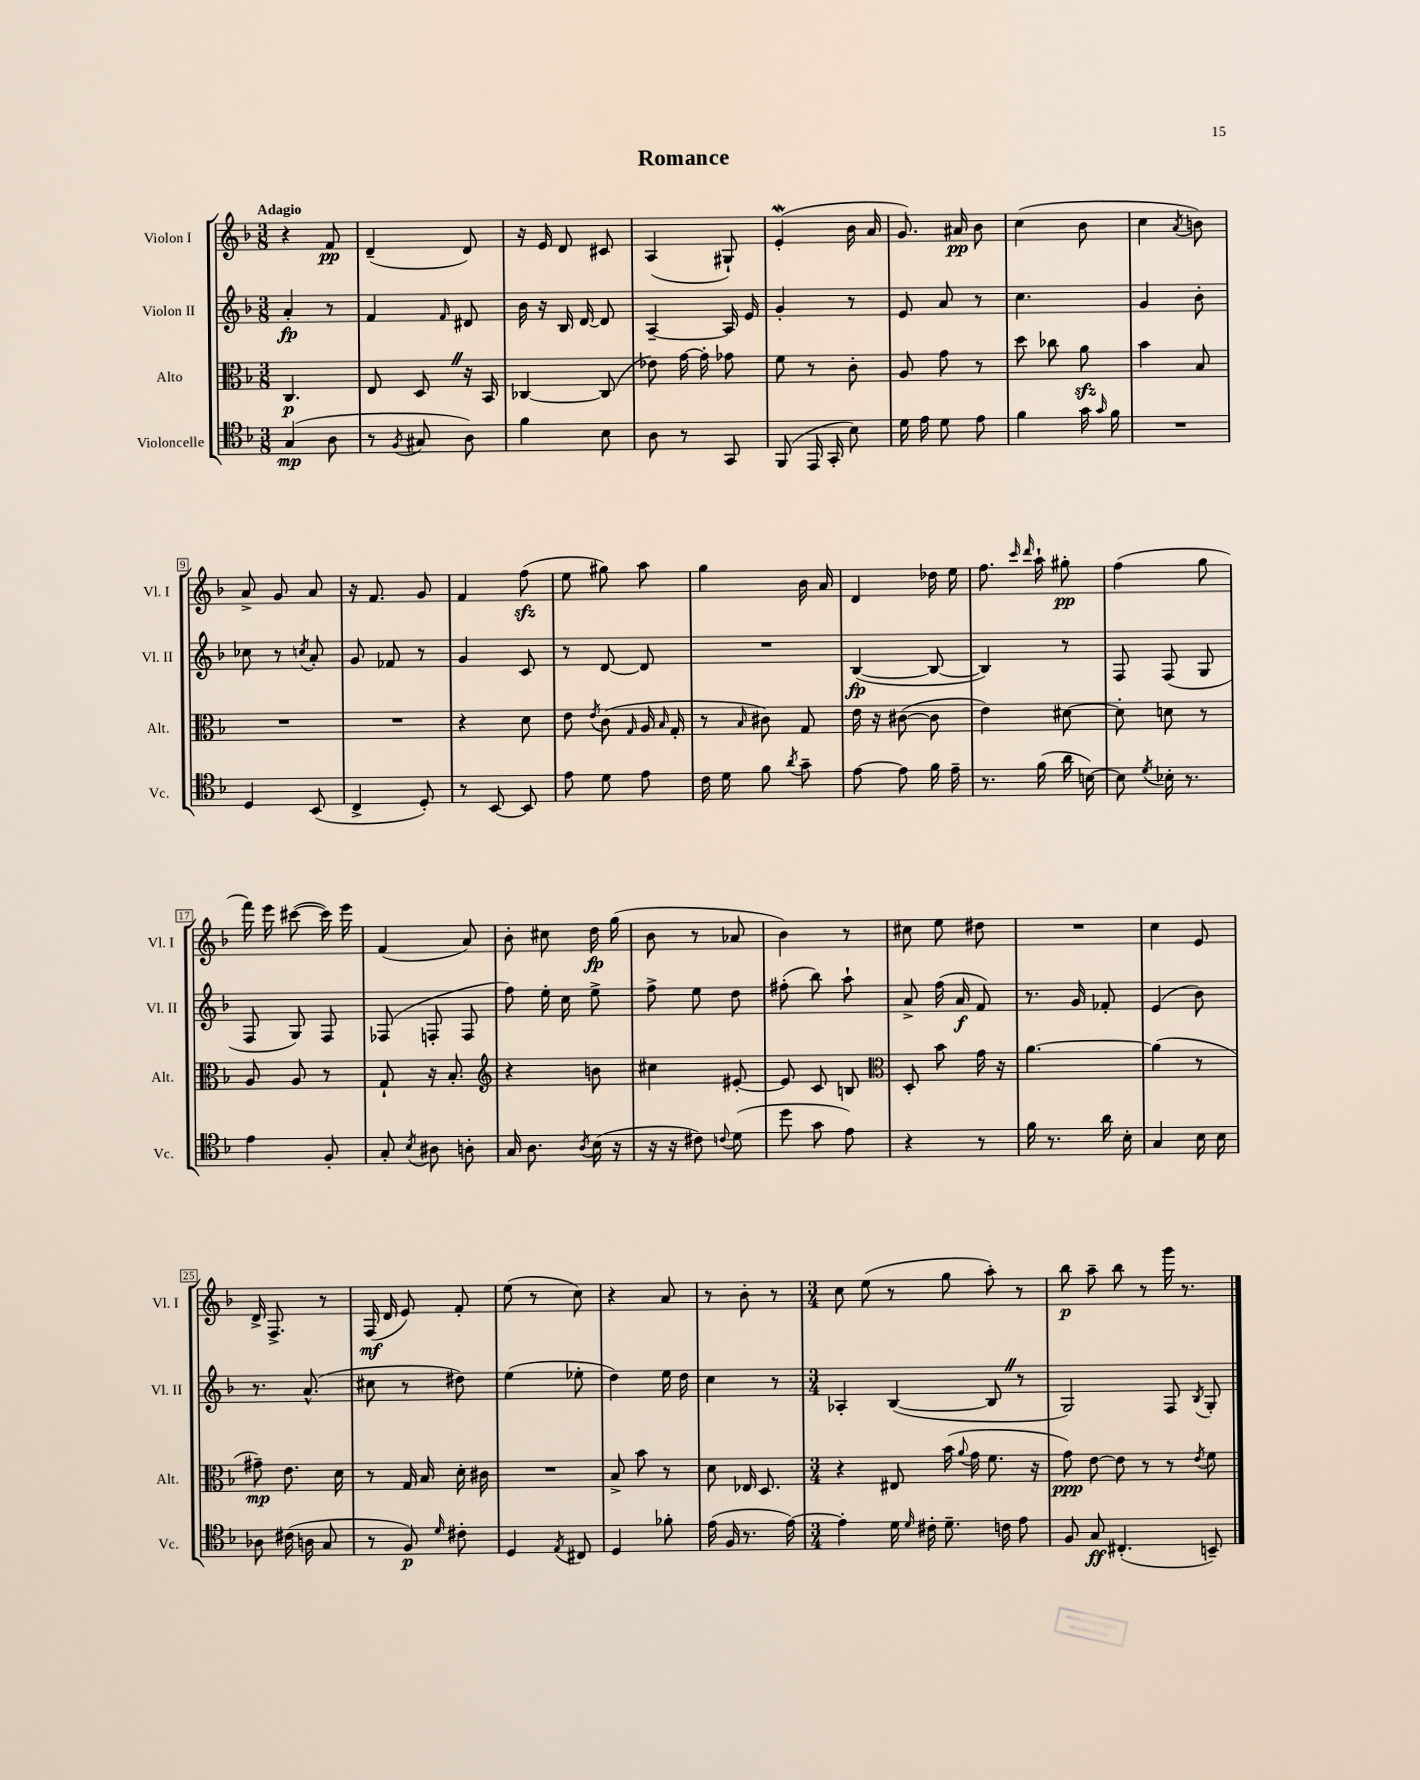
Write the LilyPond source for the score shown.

\header { title = "Romance" }
<<
\new StaffGroup <<
\new Staff = "s0" \with { instrumentName = "Violon I" shortInstrumentName = "Vl. I" } {
    \clef treble \key f \major \numericTimeSignature \time 3/8 \tempo "Adagio"
    \autoBeamOff r4 f'8\pp |
    d'4--( d'8) |
    r16 e'16 d'8 cis'8 |
    a4( gis8-!) |
    e'4-.\mordent( bes'16 a'16 |
    g'8.) ais'16\pp bes'8 |
    c''4( bes'8 |
    c''4 \acciaccatura { a'8 } b'8) |
    a'8-> g'8 a'8 |
    r16 f'8. g'8 |
    f'4 f''8\sfz( |
    e''8 gis''8) a''8 |
    g''4 bes'16 a'16 |
    d'4 des''16 e''16 |
    f''8. \grace { c'''16 d'''16 } a''16-! gis''8-.\pp |
    f''4( g''8 |
    f'''16) e'''16 cis'''8~( cis'''16) e'''16 |
    f'4( a'8) |
    bes'8-. cis''8 d''16\fp g''16( |
    bes'8 r8 aes'8 |
    bes'4) r8 |
    cis''8 e''8 dis''8 |
    R4. |
    c''4 e'8 |
    d'16-> f8.-> r8 |
    f16\mf( d'16 e'8) f'8-. |
    e''8( r8 c''8) |
    r4 a'8 |
    r8 bes'8-. r8 |
    \numericTimeSignature \time 3/4 c''8 e''8( r8 g''8 a''8-.) r8 |
    bes''8\p a''8-- bes''8 r8 g'''16 r8. \bar "|." |
}
\new Staff = "s1" \with { instrumentName = "Violon II" shortInstrumentName = "Vl. II" } {
    \clef treble \key f \major \numericTimeSignature \time 3/8
    \autoBeamOff a'4-.\fp r8 |
    f'4 \grace { f'16 } dis'8 |
    bes'16 r16 bes16 d'16~ d'8 |
    a4~-- a16 e'16 |
    g'4-. r8 |
    e'8 a'8 r8 |
    c''4. |
    g'4 bes'8-. |
    ces''8 r8 \acciaccatura { c''8 } a'8-. |
    g'8 fes'8 r8 |
    g'4 c'8 |
    r8 d'8~ d'8 |
    R4. |
    bes4~\fp( bes8~ |
    bes4) r8 |
    f8 f8( g8 |
    f8 g8) f8 |
    fes8( f8-. f8 |
    f''8) e''16-. c''16 e''8-> |
    f''8-> e''8 d''8 |
    fis''8-.( bes''8) a''8-! |
    a'8-> f''16( a'16\f f'8) |
    r8. g'16 fes'8-. |
    e'4( bes'8) |
    r8. a'8.-^( |
    cis''8 r8 dis''8) |
    e''4( ees''8-. |
    d''4) e''16 d''16 |
    c''4 r8 |
    \numericTimeSignature \time 3/4 aes4-. bes4~( bes8 \once \override BreathingSign.text = \markup { \musicglyph "scripts.caesura.straight" } \breathe r8 |
    g2) f8 \acciaccatura { bes8 } g8-. \bar "|." |
}
\new Staff = "s2" \with { instrumentName = "Alto" shortInstrumentName = "Alt." } {
    \clef alto \key f \major \numericTimeSignature \time 3/8
    \autoBeamOff c4.\p |
    e8 d8 \once \override BreathingSign.text = \markup { \musicglyph "scripts.caesura.straight" } \breathe r16 bes,16 |
    ces4~ ces8( |
    ees'8) g'16~ g'16-. ges'8 |
    f'8 r8 c'8-. |
    a8 g'8 r8 |
    d''8 ces''8 a'8\sfz |
    bes'4 bes8 |
    R4. |
    R4. |
    r4 d'8 |
    e'8 \acciaccatura { e'8 } c'8( \grace { g16 } a16 \grace { bes16 } g16-. |
    r8 \grace { bes16 } cis'8) g8 |
    e'16 r16 cis'8~( cis'8 |
    e'4) dis'8~ |
    dis'8-. d'8 r8 |
    a8 a8 r8 |
    g8-! r16 bes8.-. |
    \clef treble r4 b'8 |
    cis''4 eis'8~-. |
    eis'8 c'8 b8 |
    \clef alto d8-. bes'8 g'16 r16 |
    a'4.~ |
    a'4( r8 |
    gis'8--\mp) e'8. d'16 |
    r8 g16 bes16 d'16-. cis'16 |
    R4. |
    bes8-> bes'8 r8 |
    d'8 ees16 d8. |
    \numericTimeSignature \time 3/4 r4 eis8 bes'16( \appoggiatura { a'8 } g'16 f'8. r16 |
    g'8\ppp) e'8~ e'8 r8 r8 \acciaccatura { e'8 } f'8 \bar "|." |
}
\new Staff = "s3" \with { instrumentName = "Violoncelle" shortInstrumentName = "Vc." } {
    \clef tenor \key f \major \numericTimeSignature \time 3/8
    \autoBeamOff g4\mp( a8 |
    r8 \acciaccatura { f8 } gis8 a8) |
    f'4 bes8 |
    a8 r8 g,8 |
    f,8( e,16 g,16-. bes8) |
    d'16 e'16 d'8 e'8 |
    f'4 g'16 \grace { g'16 } f'16 |
    R4. |
    d4 bes,8( |
    c4-> d8-.) |
    r8 bes,8~ bes,8 |
    e'8 d'8 e'8 |
    c'16 d'16 f'8 \acciaccatura { a'8 } g'8-- |
    e'8~ e'8 f'16 e'16-- |
    r8. f'16( a'16 b16~) |
    b8 \acciaccatura { d'8 } bes16-. r8. |
    e'4 f8-. |
    g8-. \acciaccatura { bes8 } ais8 a8-. |
    g16 a8. \acciaccatura { a8 } bes16( r16 |
    r16 r16 cis'8) \appoggiatura { c'8 } d'8( |
    d''8 g'8 e'8) |
    r4 r8 |
    f'16 r8. a'16 bes16-. |
    g4 bes16 bes16 |
    aes8 cis'16( a16 g8 |
    r8 f8\p) \grace { d'16 } cis'8-. |
    d4 \acciaccatura { e8 } cis8 |
    d4 fes'8-. |
    e'16( f16 r8. e'16~) |
    \numericTimeSignature \time 3/4 e'4-. d'16 \grace { d'16 } cis'16-. d'8.-- c'16 e'8 |
    f8 g8\ff cis4.-.( b,8--) \bar "|." |
}
>>
>>
\layout { \context { \Score \override BarNumber.stencil = #(make-stencil-boxer 0.1 0.3 ly:text-interface::print) } }
